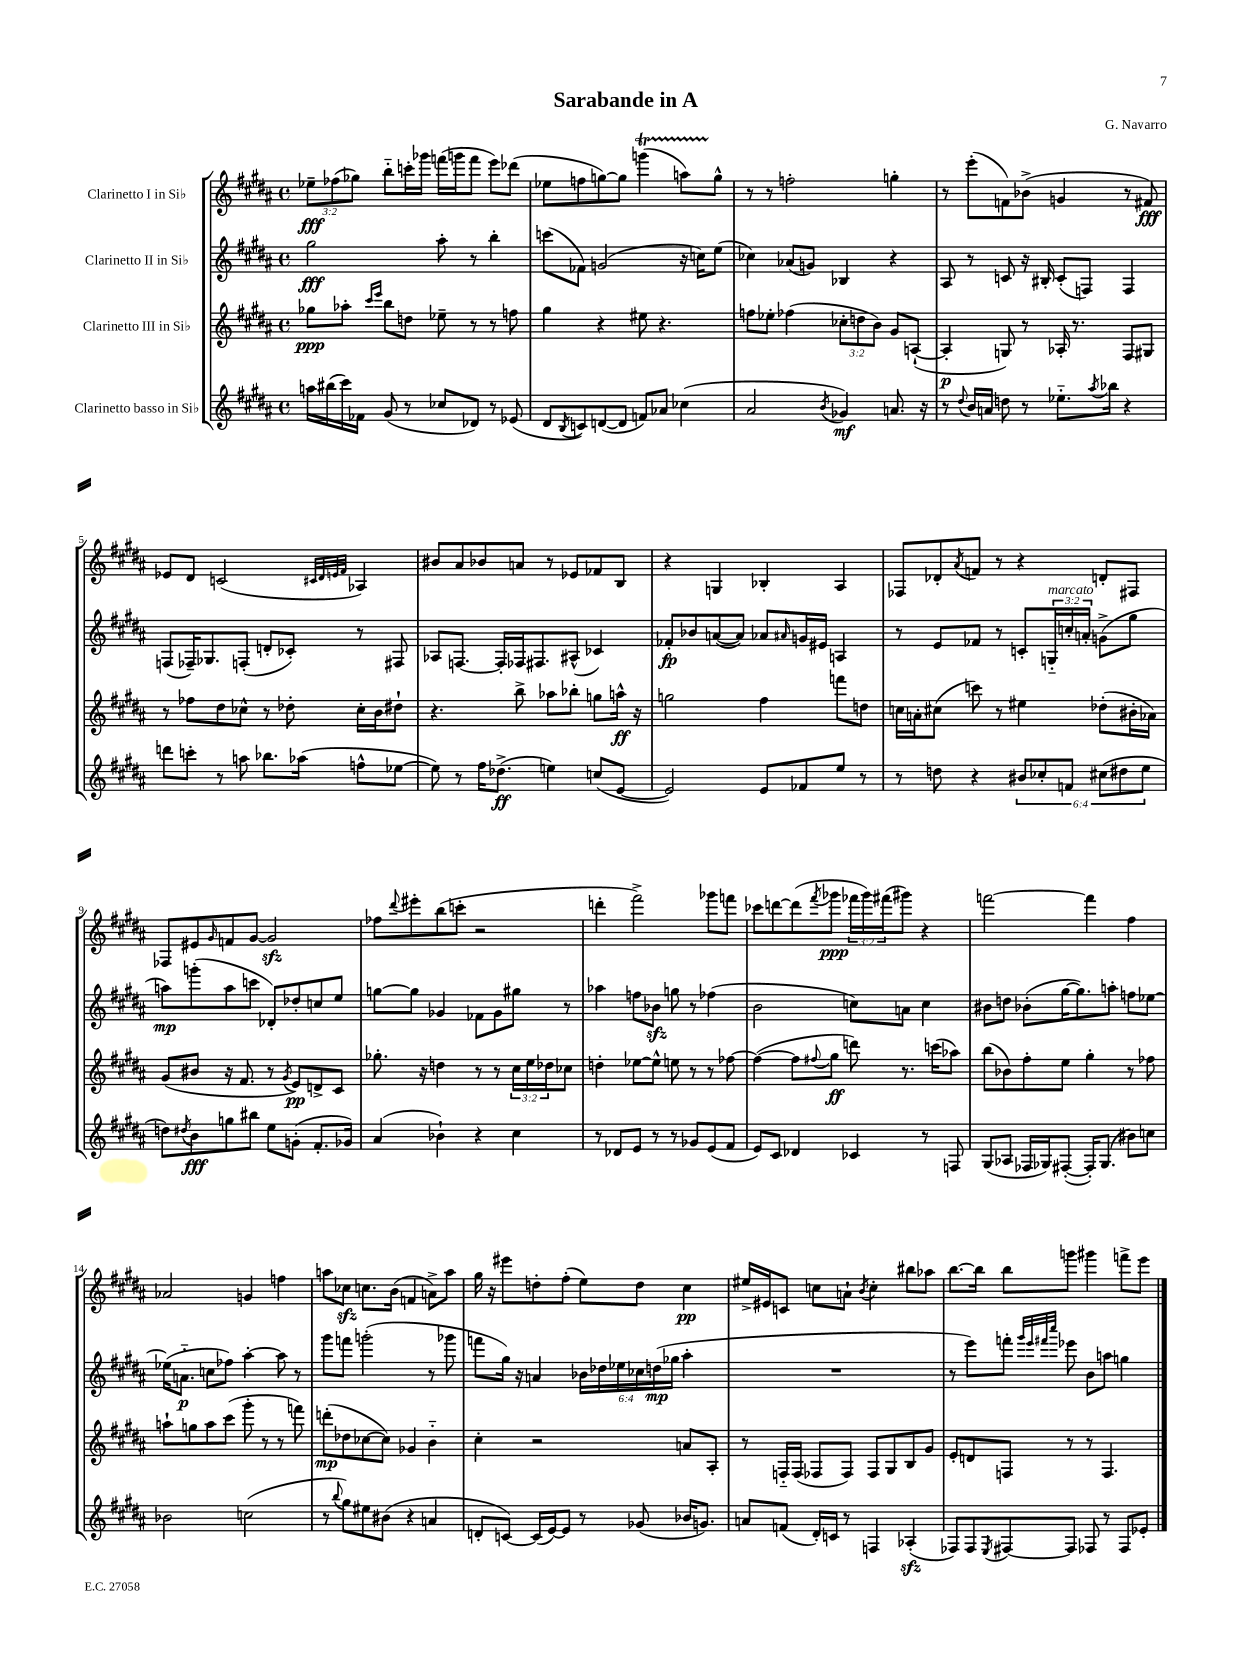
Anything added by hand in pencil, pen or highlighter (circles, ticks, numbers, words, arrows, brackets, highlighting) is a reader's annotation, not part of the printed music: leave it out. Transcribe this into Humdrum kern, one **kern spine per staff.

**kern	**kern	**kern	**kern
*staff4	*staff3	*staff2	*staff1
*clefG2	*clefG2	*clefG2	*clefG2
*k[f#c#g#d#a#]	*k[f#c#g#d#a#]	*k[f#c#g#d#a#]	*k[f#c#g#d#a#]
*M4/4	*M4/4	*M4/4	*M4/4
*met(c)	*met(c)	*met(c)	*met(c)
16aa\LL	8gg-\L	2gg#\	12ee-~\L
(16bb#\	.	.	.
.	.	.	(12ff-\
16ccc#\)	8aa-'\J	.	.
.	.	.	12gg-\J)
16f-\JJ	.	.	.
.	16qqccc#/LL	.	.
.	16qqeee/JJ	.	.
(8g#/	8bb\L	.	8bb'~\L
8r	8dd\J	.	16ccc'\L
.	.	.	16ggg-\JJ
8cc-/L	8ee-~\	8aa#'\	(16fff\LL
.	.	.	16ggg\J
8d-/J)	8r	8r	8fff\J
8r	8r	4bb'\	8eee\L)
(8e-/	8ff\	.	(8ddd-\J
=	=	=	=
8d#/L	4gg#\	(8ccc\L	8ee-\L
8qB/	.	.	.
8c/)	.	8f-\J)	8ff\
([8d/	4r	(2g/	[8gg\)
8d/]J	.	.	8gg\]J
8f/L)	8ee#\	.	(4ggg\
8a-/J	4.r	.	.
(4cc-\	.	16r	8aa\L)
.	.	16cc\LK)	.
.	.	(8ee\J	8gg^^\J
=	=	=	=
2a#/	8ff\L	4cc-\)	8r
.	8ee-'\J	.	8r
.	(4ff-\	(8a-/L	2ff'\
.	.	8g/J)	.
8qb/	.	.	.
4g-/)	12cc-'\L	4B-/	.
.	12dd\	.	.
.	12b\J)	.	.
8.a/	8g#/L	4r	4gg'\
.	([8A`/J	.	.
16r	.	.	.
=	=	=	=
8r	4A'/]	8A#/	8r
8qqdd#/	.	.	.
16b/LL	.	8r	(8eee'\L
16a/JJ	.	.	.
8dd\	8G/)	8c/	8f\)
8r	8r	16r	(8b-^\J
.	.	16B#'/	.
8.ee-'~\L	16A-'/	(8c'/L	4g/
.	8.r	.	.
.	.	8F/J)	.
8qaa#/	.	.	.
16bb-\Jk	.	.	.
4r	8F#/L	4F/	8r
.	8G#/J	.	8f#/)
=	=	=	=
8ddd\L	8r	(8F/L	8e-/L
8ccc'\J	8ff-\L	16F-~/K)	8d#/J
.	.	8.G-/	.
8r	8dd#\	.	(2c/
8aa\	8cc-^^\J	(8F'/J	.
8.bb-\L	8r	8d'/L	.
.	8dd-'\	8c-'/J)	.
(16aa-\Jk	.	.	.
.	.	.	32qqc#/LLL
.	.	.	32qqd#/
.	.	.	32qqe/
.	.	.	32qqf#/JJJ
8ff^^\L	16cc-'\LL	8r	4A-/)
.	16b\J	.	.
[8ee-\J	8dd#`\J	8F#/	.
=	=	=	=
8ee-\])	4.r	8A-/L	8b#/L
8r	.	[8.F/J	8a#/
16ff#\LK	.	.	8b-/
(8.dd-^\J	.	16F'/]LL	.
.	8bb^\	16F-/J	8a/J
.	.	8.F#/	.
4ee\)	8aa-\L	.	8r
.	8bb-'\J	(8A#^^/J	8e-/L
(8cc/L	8gg\L	4c-/)	8f-/
[8e/J	16aa^^\Jk	.	8B/J
.	16r	.	.
=	=	=	=
2e/])	2gg\	8f-'/L	4r
.	.	8b-/	.
.	.	([8a/	4G/
.	.	8a/]J)	.
8e/L	4ff#\	8a-/L	4B-'/
.	.	16qqa#/	.
8f-/	.	16g/L	.
.	.	16e#/JJ	.
8ee/J	8fff\L	4A/	4A#/
8r	8dd\J	.	.
=	=	=	=
8r	16cc\LL	8r	8F-/L
.	16a'\J	.	.
8dd\	(8cc#\J	8e/L	8d-'/
.	.	.	8qa#/
4r	8ccc\)	8f-/J	8f/J
.	8r	8r	8r
12b#/L	4ee#\	8c'/L	4r
12cc-'/	.	.	.
.	.	24G'~/L	.
12f/J	.	24cc'/	.
.	.	24a'/JJ	.
(12cc#\L	(8dd-'\L	(8g^\L	8d'/L
12dd#\	.	.	.
.	16b#'\L	8gg#\J	8F#/J
12ee\J	.	.	.
.	16a-\JJ)	.	.
=	=	=	=
8dd\L)	(8g#/L	8aa\L)	8F-/L
8qdd#/	.	.	.
8b\	8b#/J	(8ggg'\	8e#/
.	.	.	16qqg#/
8gg\	16r	8aa\	8f/
.	8.f#/	.	.
8bb#\J	.	8ccc\J	[8g#/J
8ee\L	8r	8d-'/L)	2g#/]
.	8qg#/	.	.
(8g'\J	8e/L)	8dd-'/	.
8.f#'/L	8d^/	8cc/	.
.	8c#/J	8ee/J	.
16g-/Jk)	.	.	.
=	=	=	=
(4a#/	8.gg-'\	[8gg\L	8ff-\L
.	.	.	8qqddd#/
.	.	8gg\]J	8eee#'\
.	16r	.	.
4b-`\)	4dd\	4g-/	(8bb\
.	.	.	8ccc'\J
4r	8r	8f-\L	2r
.	8r	8g-\	.
4cc#\	24cc#\LL	8gg#\J	.
.	24ee\	.	.
.	24dd-\J	.	.
.	8cc-\J	8r	.
=	=	=	=
8r	4dd'\	4aa-\	4ddd'\
8d-/L	.	.	.
8e/J	[8ee-\L	8ff\L	2fff#^\)
8r	8ee-^^\]J	8b-\J	.
8r	8ee\	8gg\	.
8g-/L	8r	8r	.
(8e/	8r	(4ff-\	8ggg-\L
8f#/J	[8ff-\	.	8fff\J
=	=	=	=
8e/L)	(4ff-\_	2b\	8ccc-\L
8c#/J	.	.	[8ddd\
4d-/	8ff-\]L	.	(8ddd\]
.	8qqff#/	.	8qfff#/
.	8gg#\J	.	8ggg-\J
4c-/	8ddd\)	8cc\L)	24fff-\LL
.	.	.	24ggg-\)
.	.	.	(24fff#\J
.	8.r	8a\J	8ggg#\J)
8r	.	4cc\	4r
.	(16ccc\LK	.	.
8F/	8aa-\J)	.	.
=	=	=	=
(8G#/L	(8bb\L	8b#\L	[2fff\
8A-/J	8b-\)	8dd\J	.
16F-/LL	8ff#'\	(8b-'\L	.
16G-/J)	.	.	.
([8F#'/J	8ee\J	[16gg#\K	.
.	.	8.gg#\])	.
16F#'/]LK)	4gg#'\	.	4fff\]
(8.G-/J	.	.	.
.	.	8aa'\J	.
8b#\L)	8r	8ff\L	4ff#\
8cc\J	8ff-\	[8ee-\J	.
=	=	=	=
2b-\	8aa`\L	(16ee-\]LK	2a-/
.	.	8.a'~\J	.
.	8gg\	.	.
.	8aa\	8cc\L	.
.	(8ccc#\J	8ff-\J)	.
(2cc\	8ggg#'\	[4aa#'\	4g/
.	8r	.	.
.	8r	8aa#\]	4ff\
.	8fff\)	8r	.
=	=	=	=
8r	(8ddd'\L	8ggg#\L	8aa\L
8qqbb/	.	.	.
8gg#\L)	8dd-\	8fff\J	8cc-\J
8ee#\	[8cc-\	(2ggg'\	8.cc\L
(8b#\J	8cc-\]J)	.	.
.	.	.	(16b\Jk
4r	4g-/	.	4f/
4a/	4b'~\	8r	8a^\L)
.	.	8ggg-\	8aa\J
=	=	=	=
8d'/L	4cc#'\	8fff\L	16gg#\
.	.	.	16r
[8c/J)	.	16gg#\Jk)	8eee#\L
.	.	16r	.
(16c/]LL	2r	4a/	8dd'\
[16e/J)	.	.	.
8e/]J	.	.	(8ff#'\J
8r	.	24b-\LL	8ee\L)
.	.	24dd-\	.
.	.	24ee-\	.
(8g-/	.	24cc-\	8dd\J
.	.	(24dd\	.
.	.	24gg-\JJ	.
16b-/LK	8a/L	4aa#'\	4cc#\
8.g/J)	.	.	.
.	8A#'/J	.	.
=	=	=	=
8a/L	8r	1r	16ee#^/LL
.	.	.	16e#/J
(8f/J	16F'~/LL	.	8c/J
.	(16F/JJ	.	.
16d#'/LL)	8F-/L	.	8cc\L
16c/JJ	.	.	.
8r	8F-/J)	.	8a`\J
.	.	.	8qb/
4F/	8F-/L	.	4cc'\
.	8G#/	.	.
(4A-'/	8B/	.	8bb#\L
.	8g#/J	.	8aa-\J
=	=	=	=
8F-/L)	8e'/L	8r	[8.bb\L
8F-/	8d/	8eee\L)	.
.	.	.	16bb\]Jk
8qE/	.	.	.
[8F#/	8F/J	8fff'\J	8bb\L
.	.	32qqggg#/LLL	.
.	.	32qqeee/	.
.	.	32qqfff#/	.
.	.	32qqcccc#/JJJ	.
8F#/]J	8r	8eee-\	8ggg\J
8F-/	8r	8b\L	4ggg#\
8r	4.F/	8aa\J	.
8F-/L	.	4gg\	8fff^\L
8e-'/J	.	.	8eee\J
==	==	==	==
*-	*-	*-	*-
